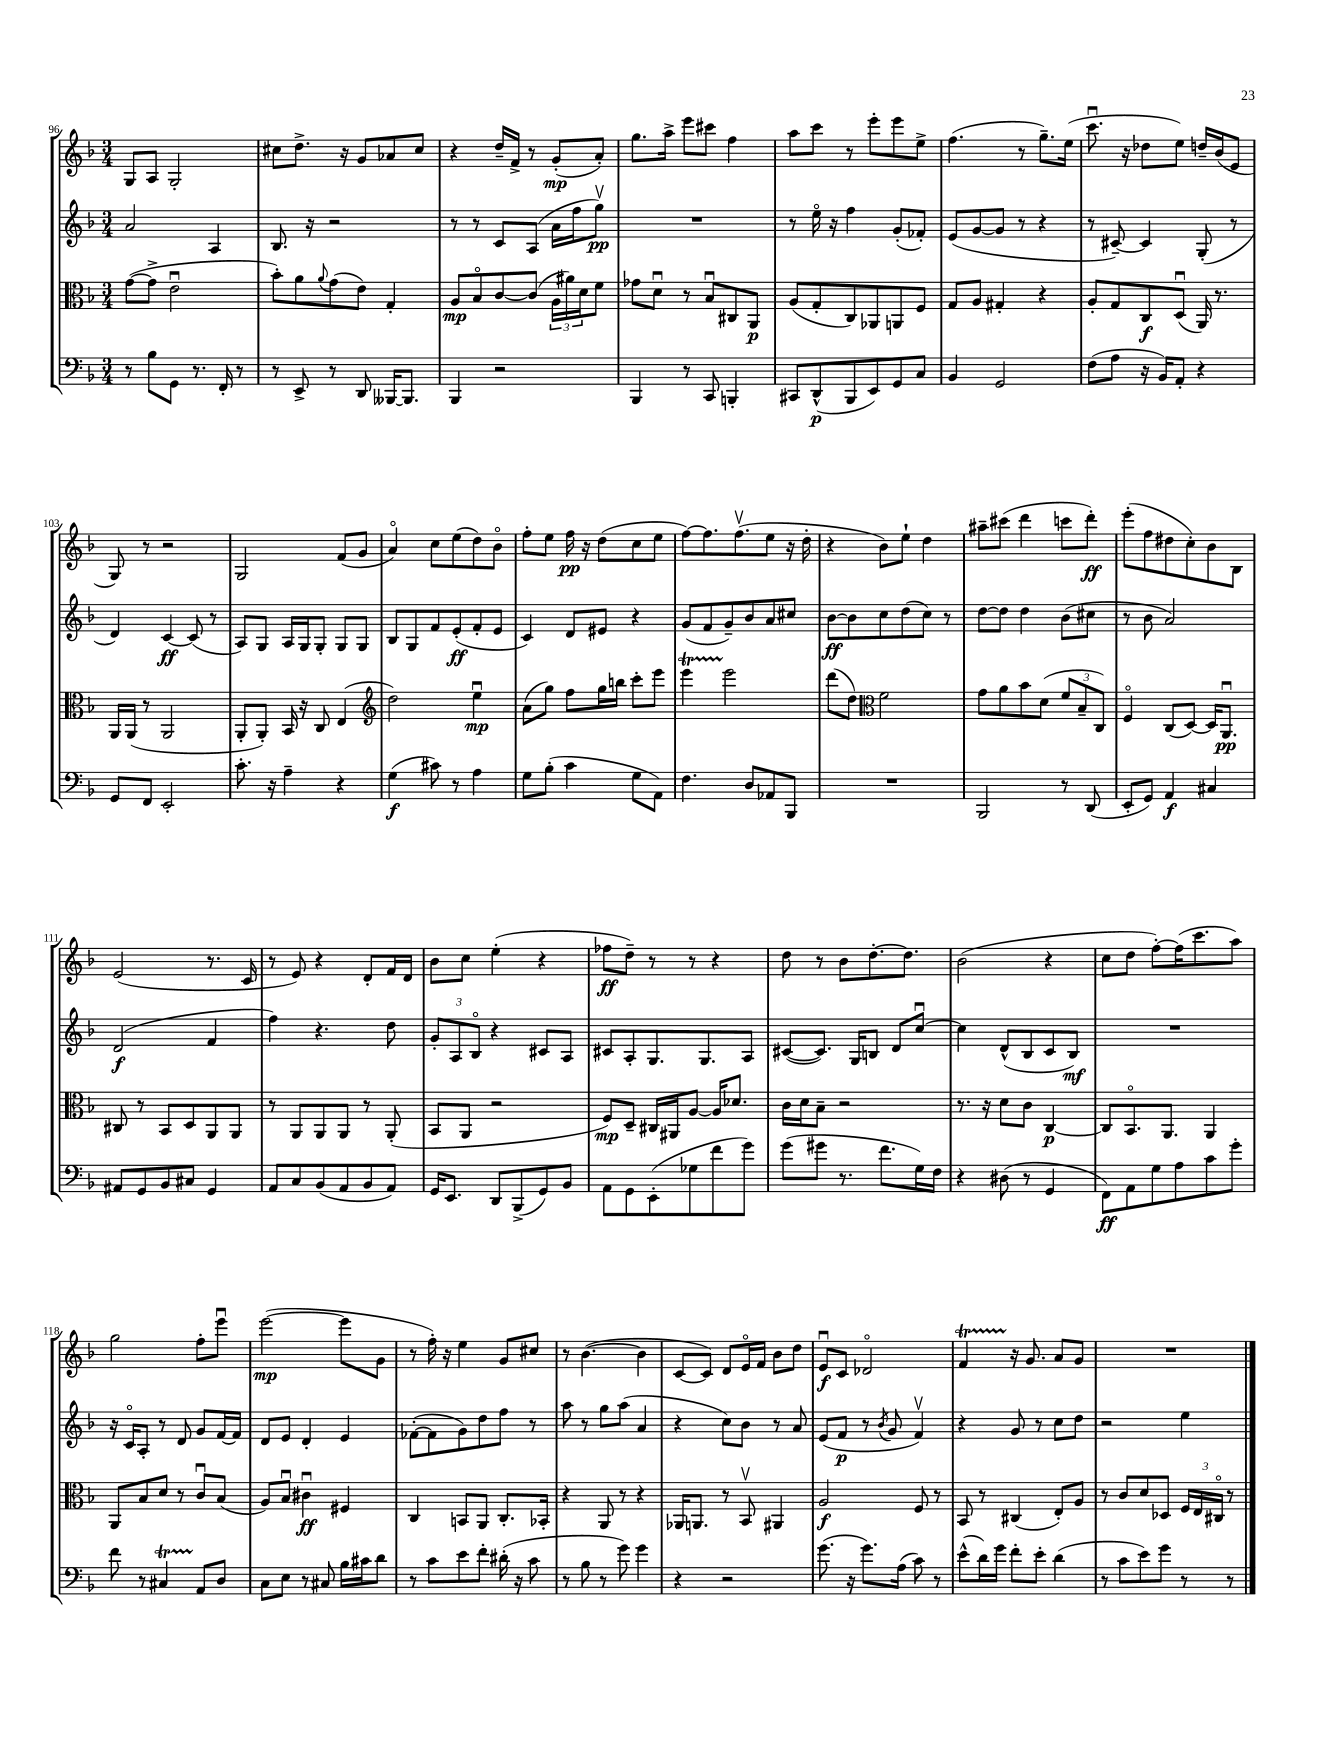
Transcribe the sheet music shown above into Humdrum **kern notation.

**kern	**kern	**kern	**kern
*staff4	*staff3	*staff2	*staff1
*clefF4	*clefC3	*clefG2	*clefG2
*k[b-]	*k[b-]	*k[b-]	*k[b-]
*M3/4	*M3/4	*M3/4	*M3/4
8r	([8g\L	2a/	8G/L
8B-\L	8g^\]J	.	8A/J
8GG\J	2eu\	.	2G'/
8.r	.	.	.
.	.	4A/	.
16FF'/	.	.	.
8r	.	.	.
=	=	=	=
8r	8b-'\L)	8.B-/	8cc#\L
8EE^/	8a\	.	8.dd^\J
.	.	16r	.
.	8qqa/	.	.
8r	(8g\	2r	.
.	.	.	16r
8DD/	8e\J)	.	8g/L
[16BBB--/LK	4G'/	.	8a-/
8.BBB--/]J	.	.	.
.	.	.	8cc#/J
=	=	=	=
4BBB-/	8A/L	8r	4r
.	8B-o/	8r	.
2r	[8c/	8c/L	16dd~/LL
.	.	.	16f^/JJ
.	(8c/]J	(8A/J	8r
.	24A\LL	16a\LL	(8g'/L
.	24a#\)	.	.
.	.	16ff\J	.
.	24d\J	.	.
.	8f\J	8ggv\J)	8a'/J)
=	=	=	=
4BBB-/	8g-\L	2.r	8.gg\L
.	8du\J	.	.
.	.	.	16aa^\Jk
8r	8r	.	8eee\L
8CC/	8B-u/L	.	8ccc#\J
4BBB'/	8C#/	.	4ff\
.	8AA/J	.	.
=	=	=	=
8CC#/L	(8A/L	8r	8aa\L
(8DD^^/	8G'/	16eeo\	8ccc\J
.	.	16r	.
8BBB-/	8C/)	4ff\	8r
8EE/)	8AA-/	.	8eee'\L
8GG/	8AA/	(8g'/L	8eee\
8C/J	8F/J	8f-'/J)	8ee^\J
=	=	=	=
4BB-/	8G/L	(8e/L	(4.ff\
.	8A/J	[8g/	.
2GG/	4G#'/	8g/]J	.
.	.	8r	8r
.	4r	4r	8.gg~\L)
.	.	.	(16ee\Jk
=	=	=	=
(8F\L	8A'/L	8r	8.cccu\
8A\J	8G/	[8c#~/)	.
.	.	.	16r
16r	8C/	4c#/]	8dd-\L
16BB-/LK)	.	.	.
8AA'/J	(8Du/J	.	8ee\J)
4r	16AA/)	(8G'/	16dd~/LL
.	8.r	.	(16b-/J
.	.	8r	8e/J
=	=	=	=
8GG/L	16AA/LL	4d/)	8G/)
.	(16AA/JJ	.	.
8FF/J	8r	.	8r
2EE'/	2AA/	[4c/	2r
.	.	(8c/]	.
.	.	8r	.
=	=	=	=
8.c'\	8AA'/L	8A/L)	2G/
.	8AA'/J)	8G/J	.
16r	.	.	.
4A~\	16BB-/	16A/LL	.
.	16r	16G/J	.
.	8C/	8G'/J	.
4r	(4E/	8G/L	(8f/L
.	.	8G/J	8g/J
=	=	=	=
*	*clefG2	*	*
(4G\	2dd\)	8B-/L	4ao/)
.	.	8G/	.
8c#\)	.	8f/	8cc\L
8r	.	(8e'/	(8ee\
4A\	4eeu\	8f'/	8dd\)
.	.	8e/J	8b-o\J
=	=	=	=
8G\L	(8a\L	4c/)	8ff'\L
(8B-'\J	8gg\J)	.	8ee\J
4c\	8ff\L	8d/L	16ff\
.	.	.	16r
.	16gg\L	8e#/J	(8dd\L
.	16bb\JJ	.	.
8G\L	8ccc'\L	4r	8cc\
8AA\J)	8eee\J	.	8ee\J
=	=	=	=
4.F\	4eee\	(8g/L	[8ff\L)
.	.	8f/	8.ff\]
.	2eee\	8g~/)	.
.	.	.	(8.ffv\
8D/L	.	8b-/	.
8AA-/	.	8a/	8ee\J
8BBB-/J	.	8cc#/J	16r
.	.	.	16dd'\
=	=	=	=
2.r	(8ddd\L	[8b-\L	4r
.	8dd\J)	8b-\]	.
*	*clefC3	*	*
.	2f\	8cc\	8b-\L)
.	.	(8dd\	8ee`\J
.	.	8cc\J)	4dd\
.	.	8r	.
=	=	=	=
2BBB-/	8g\L	[8dd\L	8aa#~\L
.	8a\	8dd\]J	(8ccc#\J
.	8b-\	4dd\	4ddd\
.	(8d\J	.	.
8r	12f/L	(8b-\L	8ccc\L
.	12B-~/	.	.
(8DD/	.	8cc#\J	8ddd'\J)
.	12C/J)	.	.
=	=	=	=
8EE'/L	4Fo/	8r	(8eee'\L
8GG/J)	.	8b-\	8ff\
4AA/	(8C/L	2a/)	8dd#\
.	[8D/J)	.	8cc'\)
4C#/	16D/]LK	.	8b-\
.	8.AAu/J	.	.
.	.	.	8B-\J
=	=	=	=
8AA#/L	8C#/	(2d/	(2e/
8GG/	8r	.	.
8BB-/	8BB-/L	.	.
8C#/J	8D/	.	.
4GG/	8AA/	4f/	8.r
.	8AA/J	.	.
.	.	.	16c/
=	=	=	=
8AA/L	8r	4ff\)	8r
8C/	8AA/L	.	8e/)
(8BB-/	8AA/	4.r	4r
8AA/	8AA/J	.	.
8BB-/	8r	.	8d'/L
8AA/J)	(8AA'/	8dd\	16f/L
.	.	.	16d/JJ
=	=	=	=
16GG/LK	8BB-/L	12g'/L	8b-\L
8.EE/J	.	.	.
.	.	12A/	.
.	8AA/J	.	8cc\J
.	.	12B-o/J	.
8DD/L	2r	4r	(4ee'\
(8BBB-^/	.	.	.
8GG/)	.	8c#/L	4r
8BB-/J	.	8A/J	.
=	=	=	=
8AA\L	8F/L)	8c#/L	8ff-\L
8GG\	8D~/J	8A'/	8dd~\J)
(8EE'\	16C#/LL	8.G/	8r
.	16AA#/J	.	.
8G-\	[8A/J	.	8r
.	.	8.G/	.
8f\	16A/]LK	.	4r
.	8.d-/J	.	.
8g\J)	.	8A/J	.
=	=	=	=
(8g\L	16c\LL	([8c#/L	8dd\
.	16d\J	.	.
8g#\J	8B-~\J	8.c#/]J)	8r
8.r	2r	.	8b-\L
.	.	16G/LK	.
.	.	8B/J	[8.dd'\
8.f\L	.	.	.
.	.	8d/L	.
.	.	.	8.dd\]J
16G\L)	.	[8ccu/J	.
16F\JJ	.	.	.
=	=	=	=
4r	8.r	4cc\]	(2b-\
.	16r	.	.
(8D#\	8d\L	(8d^^/L	.
8r	8c\J	8B-/	.
4GG/	[4C/	8c/	4r
.	.	8B-/J)	.
=	=	=	=
8FF\L)	8C/]L	2.r	8cc\L
8AA\	8.BB-o/	.	8dd\J
8G\	.	.	[8ff'\L)
.	8.AA/J	.	.
8A\	.	.	(16ff\]K
.	.	.	8.ccc\
8c\	4AA/	.	.
8g'\J	.	.	8aa\J)
=	=	=	=
8f\	8AA/L	16r	2gg\
.	.	16co/LK	.
8r	8B-/	8A'/J	.
4C#/	8d/J	8r	.
.	8r	8d/	.
8AA/L	8cu/L	8g/L	8ff'\L
8D/J	(8B-/J	[16f/L	8eeeu\J
.	.	16f/]JJ	.
=	=	=	=
8C\L	8A/L)	8d/L	([2eee\
8E\J	8B-u/J	8e/J	.
8r	4c#u\	4d'/	.
8C#/	.	.	.
16B-\LL	4F#/	4e/	8eee\]L
16c#\J	.	.	.
8d\J	.	.	8g\J
=	=	=	=
8r	4C/	([8f-'\L	8r
8c\L	.	8f-\]	16ff'\)
.	.	.	16r
8e\	8BB/L	8g\)	4ee\
8f'\J	8AA/J	8dd\	.
(16d#'\	8.C'/L	8ff\J	8g/L
16r	.	.	.
8c\	.	8r	8cc#/J
.	16BB-'/Jk	.	.
=	=	=	=
8r	4r	8aa\	8r
8B-\	.	8r	([4.b-\
8r	8AA/	8gg\L	.
8g\)	8r	(8aa\J	.
4g\	4r	4a/	4b-\]
=	=	=	=
4r	16AA-/LK	4r	[8c/L
.	8.AA/J	.	.
.	.	.	8c/]J)
2r	8r	8cc\L)	8d/L
.	8BB-v/	8b-\J	16eo/L
.	.	.	16f/JJ
.	4AA#/	8r	8b-\L
.	.	8a/	8dd\J
=	=	=	=
(8.g\	2A/	(8e/L	8eu/L
.	.	8f/J	8c/J
16r	.	.	.
8.g\L)	.	8r	2d-o/
.	.	8qb-/	.
.	.	8g/	.
(16A\Jk	.	.	.
8c\)	8F/	4fv/)	.
8r	8r	.	.
=	=	=	=
(8e^^\L	8BB-/	4r	4f/
16d\L)	8r	.	.
16g\JJ	.	.	.
8f'\L	(4C#/	8g/	16r
.	.	.	8.g/
8e'\J	.	8r	.
(4d\	8E'/L)	8cc\L	8a/L
.	8A/J	8dd\J	8g/J
=	=	=	=
8r	8r	2r	2.r
8c\L	8c/L	.	.
8e\)	8d/	.	.
8g\J	8D-/J	.	.
8r	24F/LL	4ee\	.
.	24E/	.	.
.	24C#o/JJ	.	.
8r	8r	.	.
==	==	==	==
*-	*-	*-	*-
